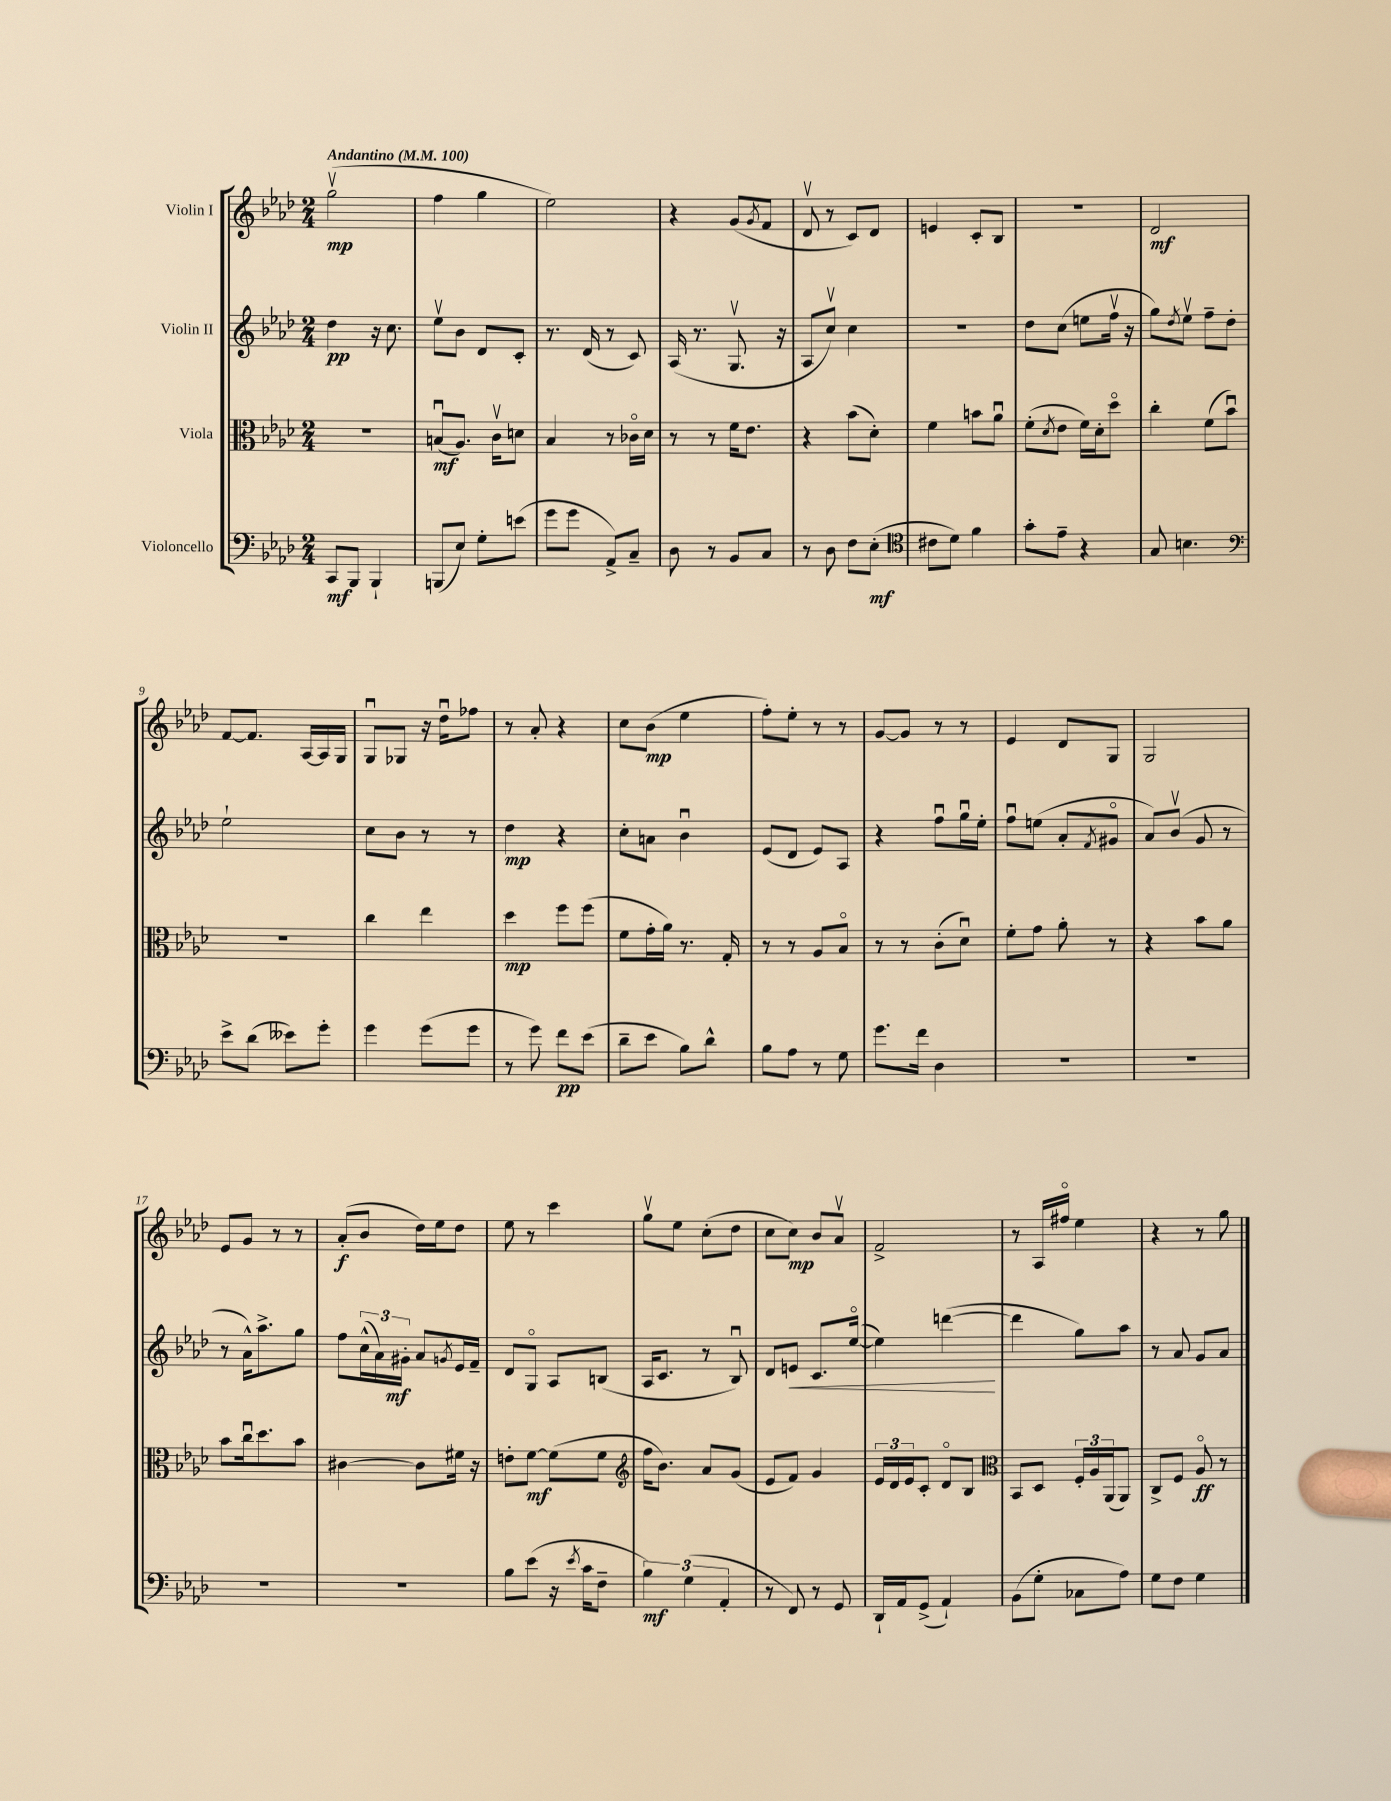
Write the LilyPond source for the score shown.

<<
\new StaffGroup <<
\new Staff = "s0" \with { instrumentName = "Violin I" } {
    \clef treble \key aes \major \numericTimeSignature \time 2/4 \tempo "Andantino" 4 = 100
    g''2\upbow\mp( |
    f''4 g''4 |
    ees''2) |
    r4 g'8( \acciaccatura { g'8 } f'8 |
    des'8\upbow r8 c'8) des'8 |
    e'4 c'8-. bes8 |
    r2 |
    des'2\mf |
    f'8~ f'8. aes16~ aes16 g16 |
    g8\downbow ges8 r16 des''16\downbow fes''8 |
    r8 aes'8-. r4 |
    c''8 bes'8\mp( ees''4 |
    f''8-.) ees''8-. r8 r8 |
    g'8~ g'8 r8 r8 |
    ees'4 des'8 g8 |
    g2 |
    ees'8 g'8 r8 r8 |
    aes'8-.\f( bes'8 des''16) ees''16 des''8 |
    ees''8 r8 c'''4 |
    g''8\upbow ees''8 c''8-.( des''8 |
    c''8 c''8\mp) bes'8 aes'8\upbow |
    f'2-> |
    r8 aes16 fis''16\flageolet ees''4 |
    r4 r8 g''8 \bar "|." |
}
\new Staff = "s1" \with { instrumentName = "Violin II" } {
    \clef treble \key aes \major \numericTimeSignature \time 2/4
    des''4\pp r16 c''8. |
    ees''8\upbow bes'8 des'8 c'8-. |
    r8. des'16( r8 c'8) |
    aes16( r8. g8.\upbow r16 |
    aes8 c''8\upbow) c''4 |
    R2 |
    des''8 c''8( e''8 f''16\upbow r16 |
    g''8) \acciaccatura { des''8 } ees''8\upbow f''8-- des''8-. |
    ees''2-! |
    c''8 bes'8 r8 r8 |
    des''4\mp r4 |
    c''8-. a'8 bes'4\downbow |
    ees'8( des'8 ees'8) aes8 |
    r4 f''8\downbow g''16\downbow ees''16-. |
    f''8\downbow e''8( aes'8-. \acciaccatura { f'8 } gis'8\flageolet |
    aes'8) bes'8\upbow( g'8 r8 |
    r8 aes'16-^) aes''8.-> g''8 |
    f''8 \tuplet 3/2 { c''16-^( aes'16) gis'16-.\mf } aes'8 \acciaccatura { g'8 } ees'16 f'16-- |
    des'8 g8\flageolet aes8 b8( |
    aes16 c'8. r8 bes8\downbow) |
    des'8 e'8\< c'8. ees''16~\flageolet( |
    ees''4) d'''4~\!( |
    d'''4 g''8) aes''8 |
    r8 aes'8 g'8 aes'8 \bar "|." |
}
\new Staff = "s2" \with { instrumentName = "Viola" } {
    \clef alto \key aes \major \numericTimeSignature \time 2/4
    R2 |
    b8\downbow\mf( aes8.) c'16\upbow d'8 |
    bes4 r8 ces'16\flageolet des'16 |
    r8 r8 f'16 ees'8. |
    r4 bes'8( des'8-.) |
    f'4 b'8 aes'8\downbow |
    f'8-.( \acciaccatura { des'8 } ees'8 f'16) des'16-. des''8\flageolet |
    c''4-. f'8( bes'8\downbow) |
    R2 |
    c''4 ees''4 |
    des''4\mp f''8 f''8( |
    f'8 g'16-. aes'16) r8. g16-. |
    r8 r8 aes8 bes8\flageolet |
    r8 r8 c'8-.( des'8\downbow) |
    f'8-. g'8 aes'8-. r8 |
    r4 bes'8 aes'8 |
    bes'8 c''16\downbow des''8. bes'8 |
    cis'4~ cis'8 fis'16 r16 |
    e'8-. f'8~\mf f'8( f'8 |
    \clef treble f''16 bes'8.) aes'8 g'8( |
    ees'8 f'8) g'4 |
    \tuplet 3/2 { ees'16 des'16 ees'16 } c'8-. des'8\flageolet bes8 |
    \clef alto bes,8 des8 \tuplet 3/2 { f16-. aes16 aes,16( } aes,8) |
    c8-> f8 aes8\flageolet\ff r8 \bar "|." |
}
\new Staff = "s3" \with { instrumentName = "Violoncello" } {
    \clef bass \key aes \major \numericTimeSignature \time 2/4
    c,8\mf bes,,8 bes,,4-! |
    b,,8( ees8) g8-. e'8( |
    g'8 g'8 aes,8->) c8-- |
    des8 r8 bes,8 c8 |
    r8 des8 f8 ees8-.\mf( |
    \clef tenor cis'8 des'8) f'4 |
    g'8-. ees'8-- r4 |
    g8 b4. |
    \clef bass ees'8-> des'8( eeses'8) g'8-. |
    g'4 g'8( g'8 |
    r8 g'8) f'8\pp ees'8( |
    des'8-- ees'8 bes8) des'8-^ |
    bes8 aes8 r8 g8 |
    g'8. f'16 des4 |
    R2 |
    R2 |
    R2 |
    R2 |
    bes8 ees'8( r16 \acciaccatura { ees'8 } c'16 f8-- |
    \tuplet 3/2 { bes4\mf) g4( aes,4-. } |
    r8 f,8) r8 g,8 |
    des,16-! aes,16 g,8->( aes,4-!) |
    bes,8( g8-. ces8 aes8) |
    g8 f8 g4 \bar "|." |
}
>>
>>
